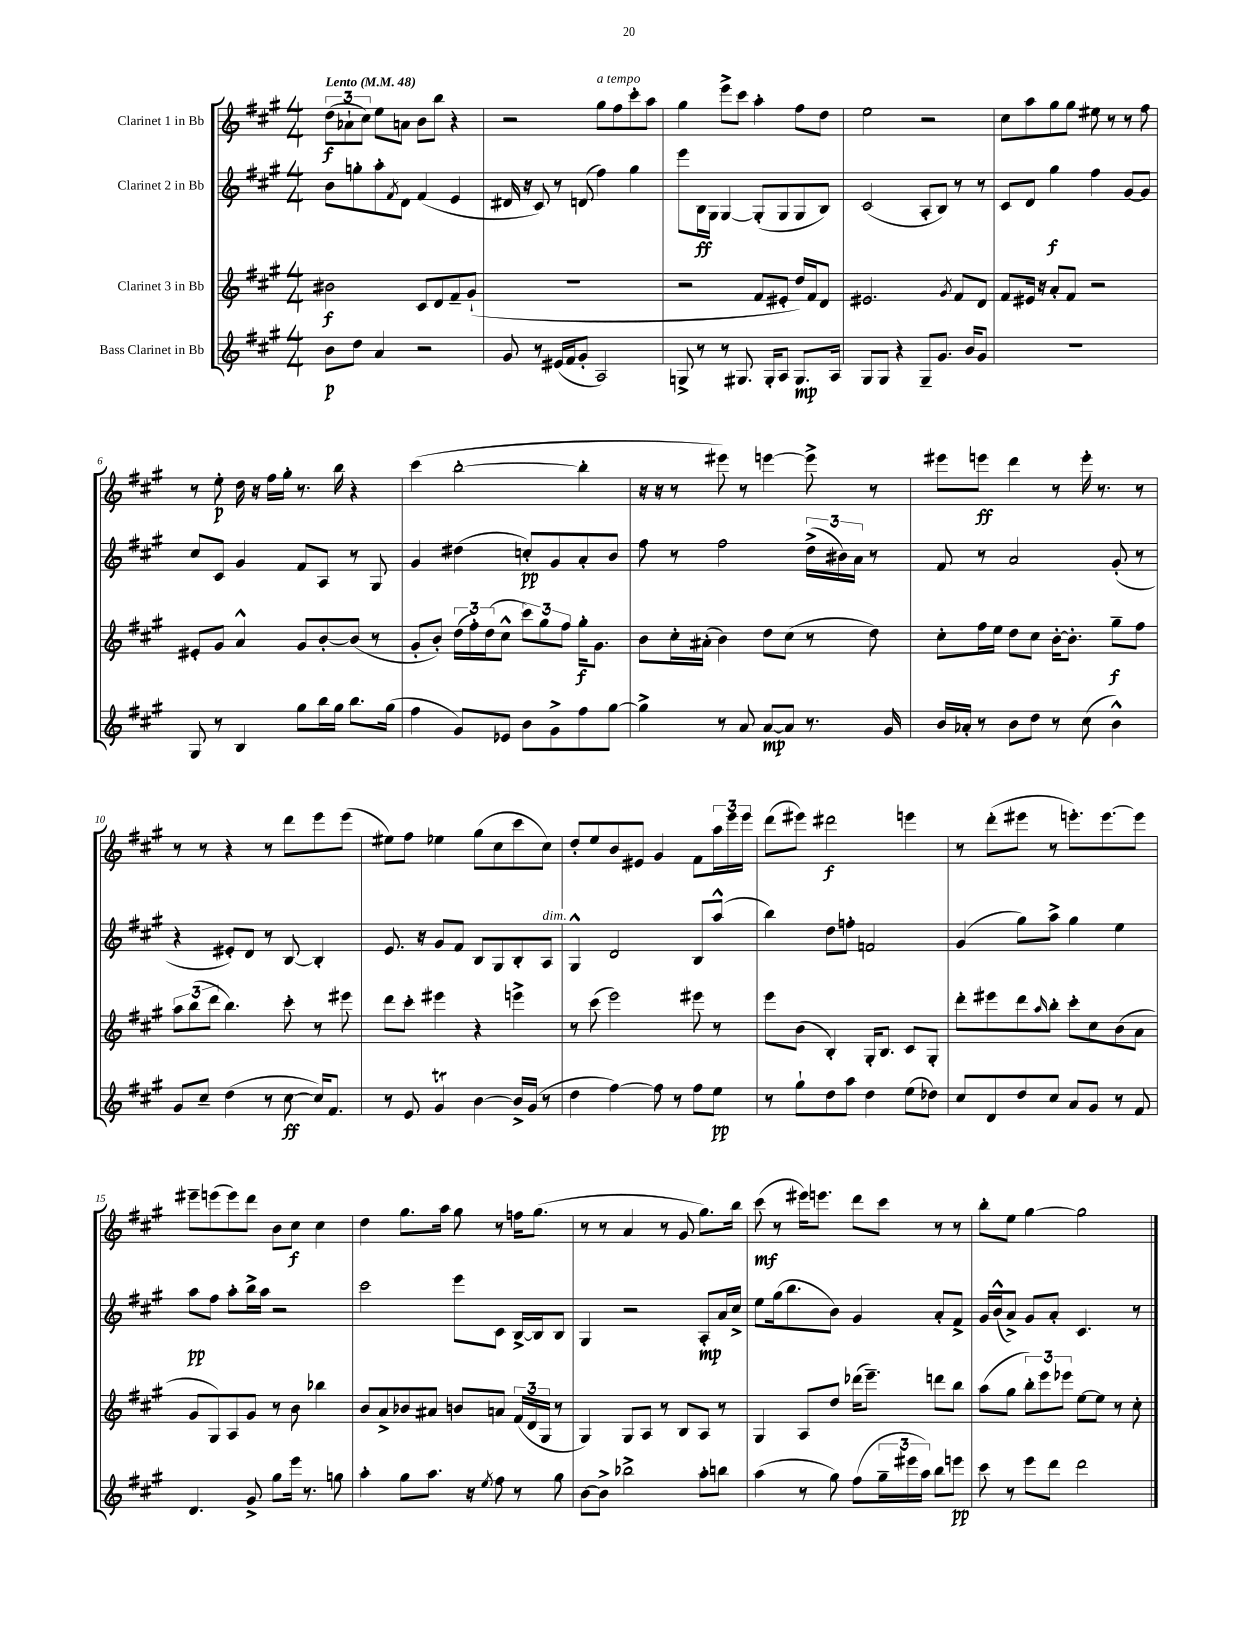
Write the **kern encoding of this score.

**kern	**dynam	**kern	**dynam	**kern	**dynam	**kern	**dynam
*part4	*part4	*part3	*part3	*part2	*part2	*part1	*part1
*staff4	*staff4	*staff3	*staff3	*staff2	*staff2	*staff1	*staff1
*I"Bass Clarinet in Bb	*	*I"Clarinet 3 in Bb	*	*I"Clarinet 2 in Bb	*	*I"Clarinet 1 in Bb	*
*clefG2	*	*clefG2	*	*clefG2	*	*clefG2	*
*k[f#c#g#]	*	*k[f#c#g#]	*	*k[f#c#g#]	*	*k[f#c#g#]	*
*M4/4	*	*M4/4	*	*M4/4	*	*M4/4	*
*MM48	*	*MM48	*	*MM48	*	*MM48	*
=1	=1	=1	=1	=1	=1	=1	=1
!	!	!	!	!	!	!LO:TX:a:B:t=Lento	!
8b\L	p	2b#X\	f	8b\L	.	(12dd\L	f
.	.	.	.	.	.	12a-X`\	.
8dd\J	.	.	.	8ggn'\	.	.	.
.	.	.	.	.	.	12cc#\J)	.
4a/	.	.	.	8aa'\	.	8ee\L	.
.	.	.	.	8qf#/	.	.	.
.	.	.	.	8d\J	.	8an\J	.
2r	.	8c#/L	.	(4f#/	.	8b\L	.
.	.	8d/	.	.	.	8bb\J	.
.	.	8f#~/	.	4e/	.	4r	.
.	.	(8g#`/J	.	.	.	.	.
=2	=2	=2	=2	=2	=2	=2	=2
8g#/	.	1r	.	16d#X/	.	2r	.
.	.	.	.	16r	.	.	.
8r	.	.	.	8c#/)	.	.	.
(16e#X/LL	.	.	.	8r	.	.	.
16f#/J	.	.	.	.	.	.	.
8g#'/J	.	.	.	(8dn/	.	.	.
!	!	!	!	!	!	!LO:TX:a:i:t=a tempo	!
2A/)	.	.	.	4ff#\)	.	8gg#\L	.
.	.	.	.	.	.	8ff#\	.
.	.	.	.	4gg#\	.	8ccc#'\	.
.	.	.	.	.	.	8aa\J	.
=3	=3	=3	=3	=3	=3	=3	=3
8Gn^/	.	2r	.	8eee\L	.	4gg#\	.
8r	.	.	.	16B\L	ff	.	.
.	.	.	.	16G#\JJ	.	.	.
8r	.	.	.	[4G#/	.	8eee^\L	.
8.G#X/	.	.	.	.	.	8ccc#\J	.
.	.	8f#/L	.	(8G#'/L]	.	4aa'\	.
16G#'/KL	.	.	.	.	.	.	.
8A/J	.	8e#X'/J	.	8G#/	.	.	.
8.G#/L	mp	16dd/LL)	.	8G#/	.	8ff#\L	.
.	.	16f#/J	.	.	.	.	.
.	.	8d/J	.	8B/J)	.	8dd\J	.
16A/Jk	.	.	.	.	.	.	.
=4	=4	=4	=4	=4	=4	=4	=4
8G#/L	.	2.e#X/	.	(2c#/	.	2ee\	.
8G#/J	.	.	.	.	.	.	.
4r	.	.	.	.	.	.	.
8G#~/L	.	.	.	8A'/L	.	2r	.
8.g#/J	.	.	.	8B/J)	.	.	.
.	.	8qg#/	.	.	.	.	.
.	.	8f#/L	.	8r	.	.	.
16b/KL	.	.	.	.	.	.	.
8g#/J	.	8d/J	.	8r	.	.	.
=5	=5	=5	=5	=5	=5	=5	=5
1r	.	8f#/L	.	8c#/L	.	8cc#\L	.
.	.	16e#X/Jk	.	8d/J	.	8aa\	.
.	.	16r	.	.	.	.	.
.	.	8a'/L	.	4gg#\	f	8gg#\	.
.	.	8f#/J	.	.	.	8gg#\J	.
.	.	2r	.	4ff#\	.	8ee#X\	.
.	.	.	.	.	.	8r	.
.	.	.	.	[8g#/L	.	8r	.
.	.	.	.	8g#/J]	.	8ff#\	.
!!LO:LB:g=z
=6	=6	=6	=6	=6	=6	=6	=6
8G#/	.	8e#X'/L	.	8cc#/L	.	8r	.
8r	.	8g#/J	.	8c#/J	.	8ee'\	p
4B/	.	4a^^/	.	4g#/	.	16dd\	.
.	.	.	.	.	.	16r	.
.	.	.	.	.	.	16ff#\LL	.
.	.	.	.	.	.	16gg#'\JJ	.
8gg#\L	.	8g#/L	.	8f#/L	.	8.r	.
16bb\L	.	[8b'/	.	8A/J	.	.	.
16gg#\JJ	.	.	.	.	.	16bb\	.
8.bb\L	.	(8b/J]	.	8r	.	4r	.
.	.	8r	.	8G#/	.	.	.
(16gg#\Jk	.	.	.	.	.	.	.
=7	=7	=7	=7	=7	=7	=7	=7
4ff#\	.	8g#'/L	.	4g#/	.	(4ccc#\	.
.	.	8b'/J)	.	.	.	.	.
8g#/L)	.	(24dd\LL	.	(4dd#X\	.	[2bb'\	.
.	.	24ff#'\)	.	.	.	.	.
.	.	(24dd\J	.	.	.	.	.
8e-X/J	.	8cc#^^\J	.	.	.	.	.
8b\L	.	12ccc#\L)	.	8ccn'/L)	pp	.	.
.	.	12gg#\	.	.	.	.	.
8g#^\	.	.	.	8g#/	.	.	.
.	.	12ff#\J	.	.	.	.	.
8ff#\	.	16gg#'\KL	f	8a'/	.	4bb'\]	.
.	.	8.g#\J	.	.	.	.	.
[8gg#\J	.	.	.	8b/J	.	.	.
=8	=8	=8	=8	=8	=8	=8	=8
4gg#^\]	.	8b\L	.	8ff#\	.	16r	.
.	.	.	.	.	.	16r	.
.	.	16cc#'\L	.	8r	.	8r	.
.	.	(16a#X'\JJ	.	.	.	.	.
8r	.	4b\)	.	2ff#\	.	8eee#X\)	.
8a/	.	.	.	.	.	8r	.
[8a/L	mp	8dd\L	.	.	.	[4eeen\	.
8a/J]	.	(8cc#\J	.	.	.	.	.
8.r	.	8r	.	(24dd^\LL	.	8eee^\]	.
.	.	.	.	24b#X\)	.	.	.
.	.	.	.	24a\JJ	.	.	.
.	.	8dd\)	.	8r	.	8r	.
16g#/	.	.	.	.	.	.	.
=9	=9	=9	=9	=9	=9	=9	=9
16b/LL	.	8cc#'\L	.	8f#/	.	8eee#X\L	.
16a-X'/JJ	.	.	.	.	.	.	.
8r	.	16ff#\L	.	8r	.	8eeen\J	ff
.	.	16ee\JJ	.	.	.	.	.
8b\L	.	8dd\L	.	2a/	.	4ddd\	.
8dd\J	.	8cc#\J	.	.	.	.	.
8r	.	[16b'\KL	.	.	.	8r	.
.	.	8.b'\J]	.	.	.	.	.
(8cc#\	.	.	.	.	.	16eee'\	.
.	.	.	.	.	.	8.r	.
4b^^\)	.	8gg#~\L	f	(8g#'/	.	.	.
.	.	8ff#\J	.	8r	.	8r	.
!!LO:LB:g=z
=10	=10	=10	=10	=10	=10	=10	=10
8g#/L	.	12aa\L	.	4r	.	8r	.
.	.	(12bb\	.	.	.	.	.
8cc#~/J	.	.	.	.	.	8r	.
.	.	12ddd\J	.	.	.	.	.
(4dd\	.	4.bb\)	.	8e#X'/L)	.	4r	.
.	.	.	.	8d/J	.	.	.
8r	.	.	.	8r	.	8r	.
[8cc#\	ff	8ccc#'\	.	[8B/	.	8ddd\L	.
16cc#/KL])	.	8r	.	4B'/]	.	8eee\	.
8.f#/J	.	.	.	.	.	.	.
.	.	8eee#X\	.	.	.	(8eee\J	.
=11	=11	=11	=11	=11	=11	=11	=11
8r	.	8ddd\L	.	8.e/	.	8ee#X\L)	.
8e/	.	8ccc#'\J	.	.	.	8ff#\J	.
.	.	.	.	16r	.	.	.
4g#t/	.	4eee#X\	.	8g#/L	.	4ee-X\	.
.	.	.	.	8f#/J	.	.	.
[4b\	.	4r	.	8B/L	.	(8gg#\L	.
.	.	.	.	8G#/	.	8cc#\	.
16b^/LL]	.	4eeen^\	.	8B'/	.	8ccc#\	.
(16g#/JJ	.	.	.	.	.	.	.
!	!	!	!	!LO:TX:a:i:t=dim.	!	!	!
8r	.	.	.	8A/J	.	8cc#\J)	.
=12	=12	=12	=12	=12	=12	=12	=12
4dd\	.	8r	.	4G#^^/	.	8dd'/L	.
.	.	(8ccc#\	.	.	.	8ee/	.
[4ff#\)	.	2eee\)	.	2d/	.	8b/	.
.	.	.	.	.	.	8e#X/J	.
8ff#\]	.	.	.	.	.	4g#/	.
8r	.	.	.	.	.	.	.
8ff#\L	.	8eee#X\	.	8B/L	.	8f#\L	.
8ee\J	pp	8r	.	(8aa^^/J	.	24aa\L	.
.	.	.	.	.	.	24eee\	.
.	.	.	.	.	.	24eee\JJ	.
=13	=13	=13	=13	=13	=13	=13	=13
8r	.	8eee\L	.	4bb\)	.	(8ddd\L	.
8gg#`\L	.	(8b\J	.	.	.	8eee#X\J)	.
8dd\	.	4B'/)	.	8dd\L	.	2ddd#X\	f
8aa\J	.	.	.	8ffn'\J	.	.	.
4dd\	.	16G#'/KL	.	2fn/	.	.	.
.	.	8.B/J	.	.	.	.	.
(8ee\L	.	8c#/L	.	.	.	4eeen\	.
8dd-X\J)	.	8G#'/J	.	.	.	.	.
=14	=14	=14	=14	=14	=14	=14	=14
8cc#/L	.	8ddd'\L	.	(4g#/	.	8r	.
8d/	.	8eee#X\	.	.	.	(8ddd'\L	.
8dd/	.	8ddd\	.	8gg#\L)	.	8eee#X\J	.
.	.	16qqaa/	.	.	.	.	.
8cc#/J	.	8bb'\J	.	8aa^\J	.	8r	.
8a/L	.	8ccc#'\L	.	4gg#\	.	8.eeen'\L)	.
8g#/J	.	8cc#\	.	.	.	.	.
.	.	.	.	.	.	[8.eee\	.
8r	.	(8b\	.	4ee\	.	.	.
8f#/	.	8a\J	.	.	.	8eee\J]	.
!!LO:LB:g=z
=15	=15	=15	=15	=15	=15	=15	=15
4.d/	.	8g#/L	.	8aa\L	pp	8eee#X~\L	.
.	.	8G#/)	.	8ff#\J	.	(8eeen\	.
.	.	8A/	.	8aa'\L	.	8eee\)	.
8g#^/	.	8g#/J	.	16bb^\L	.	8ddd\J	.
.	.	.	.	16aa\JJ	.	.	.
8gg#\L	.	8r	.	2r	.	8b\L	.
16eee\Jk	.	8b\	.	.	.	8cc#\J	f
8.r	.	.	.	.	.	.	.
.	.	4bb-X\	.	.	.	4cc#\	.
8ggn\	.	.	.	.	.	.	.
=16	=16	=16	=16	=16	=16	=16	=16
4aa'\	.	8b/L	.	2ccc#\	.	4dd\	.
.	.	8a^/	.	.	.	.	.
8gg#\L	.	8b-X/	.	.	.	8.gg#\L	.
8.aa\J	.	8a#X/J	.	.	.	.	.
.	.	.	.	.	.	16aa\Jk	.
.	.	8bn/L	.	8eee\L	.	8gg#\	.
16r	.	.	.	.	.	.	.
8qee/	.	.	.	.	.	.	.
8ff#\	.	8an/J	.	8c#\J	.	8r	.
8r	.	(24f#/LL	.	[16B^/LL	.	16ffn\KL	.
.	.	24d/	.	.	.	.	.
.	.	.	.	16B/J]	.	(8.gg#\J	.
.	.	24G#/JJ	.	.	.	.	.
8gg#\	.	8r	.	8B/J	.	.	.
=17	=17	=17	=17	=17	=17	=17	=17
[8b\L	.	4G#/)	.	4G#/	.	8r	.
8b^\J]	.	.	.	.	.	8r	.
2bb-X^\	.	8G#/L	.	2r	.	4a/	.
.	.	8A/J	.	.	.	.	.
.	.	8r	.	.	.	8r	.
.	.	8B/L	.	.	.	8g#/	.
8aa'\L	.	8A/J	.	8A'/L	mp	8.gg#\L)	.
8bbn\J	.	8r	.	16a/L	.	.	.
.	.	.	.	16cc#^/JJ	.	16bb\Jk	.
=18	=18	=18	=18	=18	=18	=18	=18
(4aa\	.	4G#/	.	8ee\L	.	(8ccc#\	mf
.	.	.	.	(16gg#\k	.	8r	.
.	.	.	.	8.bb\	.	.	.
8r	.	8A/L	.	.	.	16eee#X\KL)	.
.	.	.	.	.	.	8.eeen\J	.
8gg#\)	.	8dd/J	.	8b\J)	.	.	.
(8ff#\L	.	(16ddd-X\KL	.	4g#/	.	8ddd\L	.
.	.	8.eee~\J)	.	.	.	.	.
24gg#~\L	.	.	.	.	.	8ccc#\J	.
24eee#X\	.	.	.	.	.	.	.
24aa\JJ)	.	.	.	.	.	.	.
8bb\L	.	8dddn\L	.	8a'/L	.	8r	.
8eeen\J	pp	8bb\J	.	8f#^/J	.	8r	.
=19	=19	=19	=19	=19	=19	=19	=19
8ccc#\	.	(8aa\L	.	16g#/LL	.	8bb'\L	.
.	.	.	.	(16b^^/J	.	.	.
8r	.	8gg#\J	.	8a^/J)	.	8ee\J	.
8eee\L	.	12bb'\L)	.	8g#/L	.	[4gg#\	.
.	.	12eee\	.	.	.	.	.
8ddd\J	.	.	.	8a'/J	.	.	.
.	.	12eee-X\J	.	.	.	.	.
2ddd\	.	[8ee\L	.	4.c#/	.	2gg#\]	.
.	.	8ee\J]	.	.	.	.	.
.	.	8r	.	.	.	.	.
.	.	8cc#'\	.	8r	.	.	.
==	==	==	==	==	==	==	==
*-	*-	*-	*-	*-	*-	*-	*-
